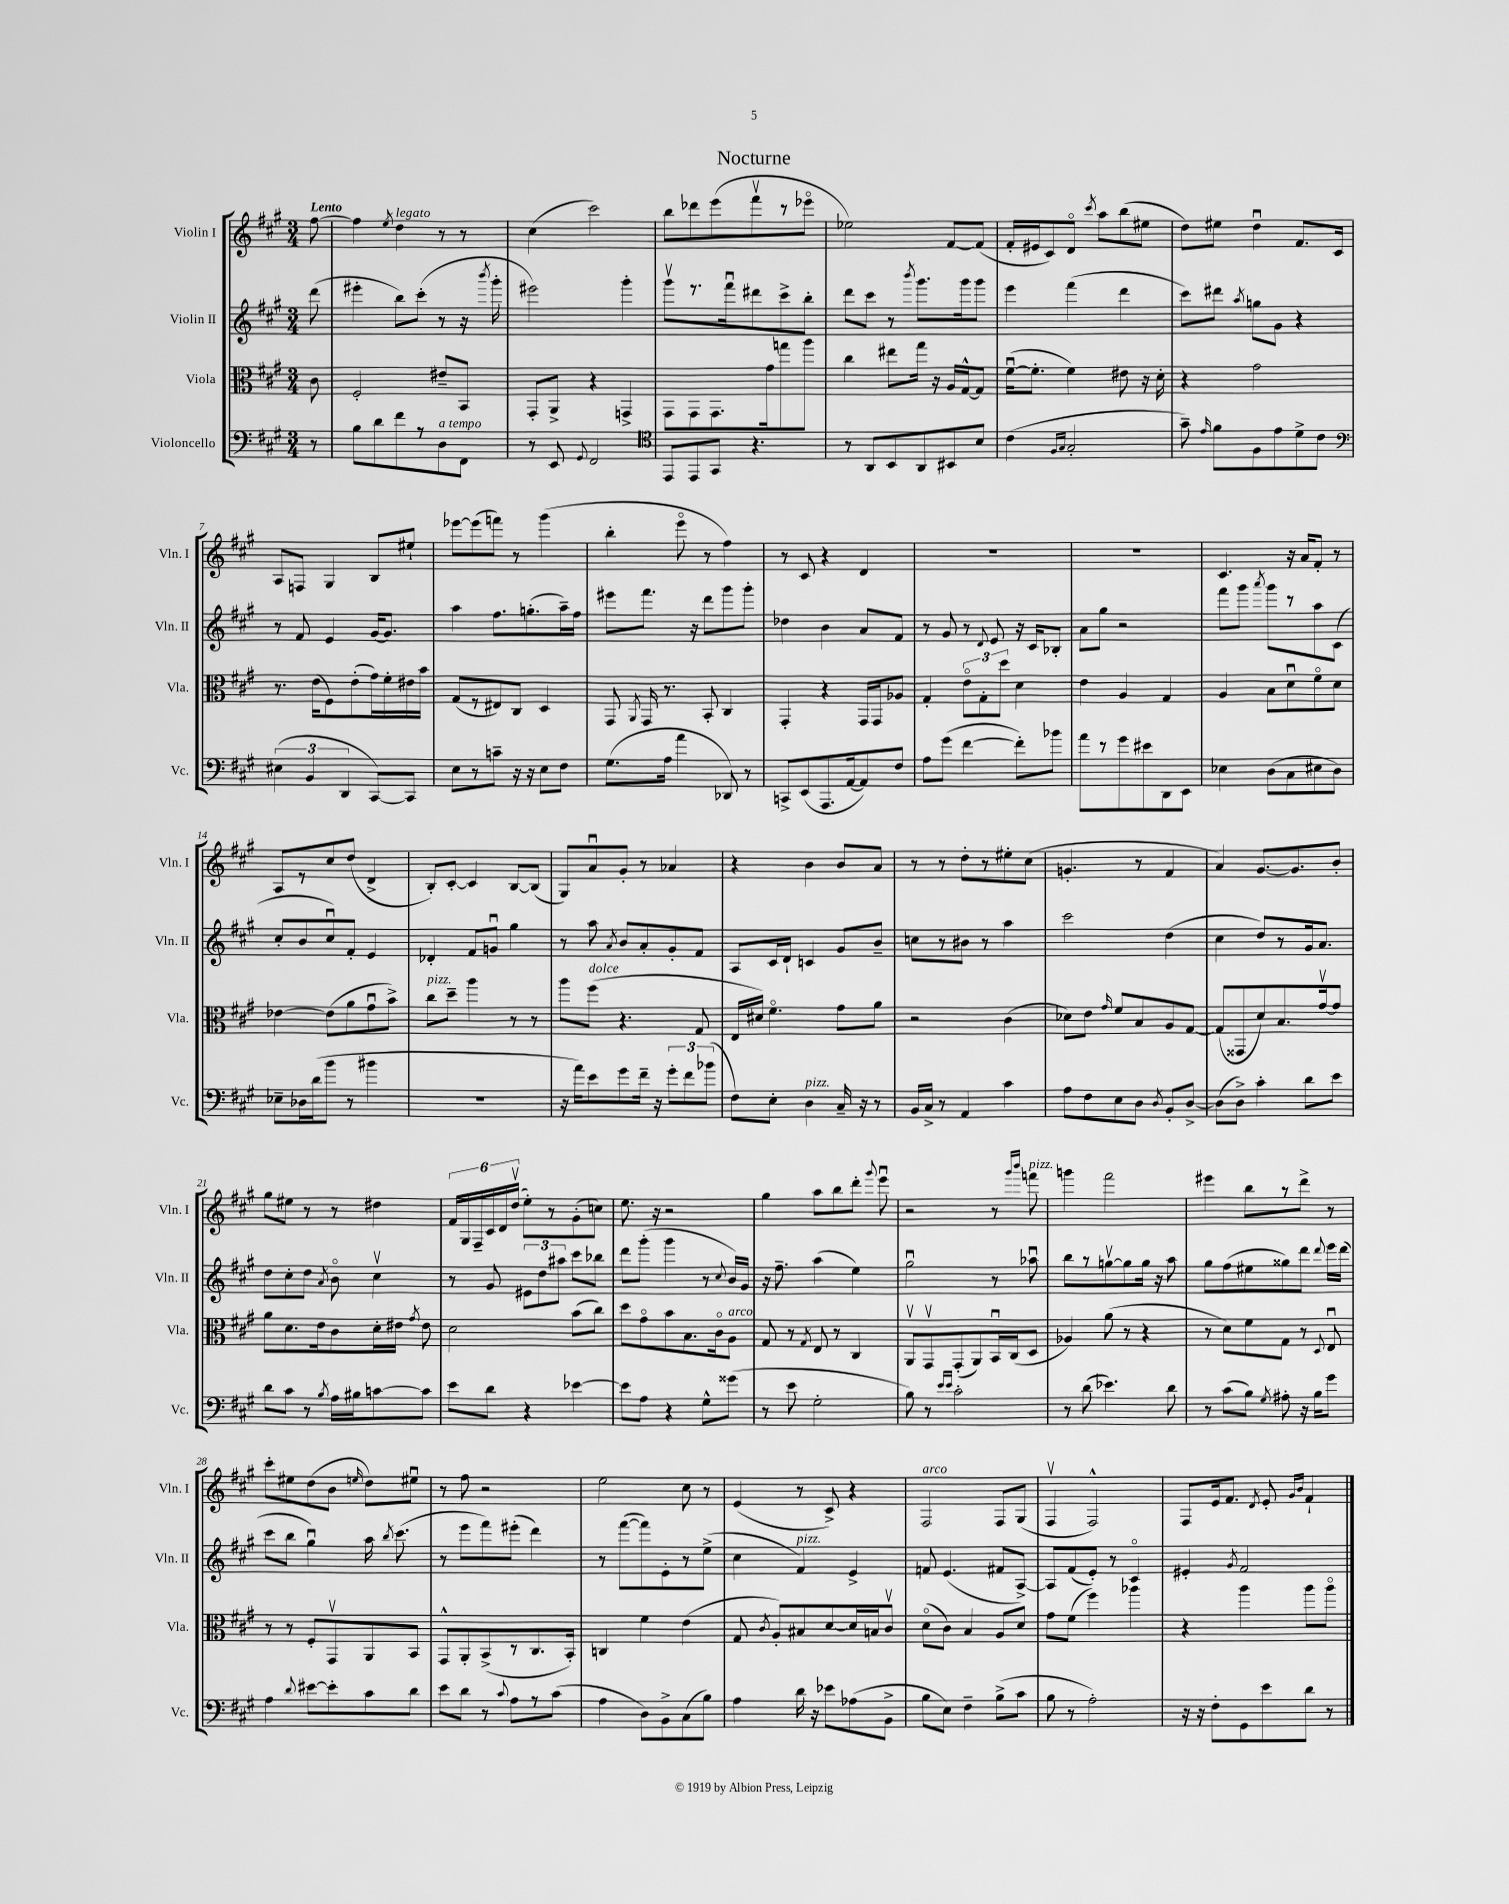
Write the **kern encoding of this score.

**kern	**kern	**kern	**kern
*part4	*part3	*part2	*part1
*staff4	*staff3	*staff2	*staff1
*I"Violoncello	*I"Viola	*I"Violin II	*I"Violin I
*I'Vc.	*I'Vla.	*I'Vln. II	*I'Vln. I
*clefF4	*clefC3	*clefG2	*clefG2
*k[f#c#g#]	*k[f#c#g#]	*k[f#c#g#]	*k[f#c#g#]
*M3/4	*M3/4	*M3/4	*M3/4
=	=	=	=
!	!	!	!LO:TX:a:B:t=Lento
8r	8c#\	(8ddd\	[8ff#\
=1	=1	=1	=1
8B\L	2F#'/	4eee#X'\	4ff#\]
8d\	.	.	.
.	.	.	8qee/
!	!	!	!LO:TX:a:i:t=legato
8f#\	.	8bb\L)	4dd\
8r	.	(8ccc#'\J	.
!LO:TX:a:i:t=a tempo	!	!	!
8D\	8e#X~/L	8r	8r
8FF#\J	8BB/J	16r	8r
.	.	8qbbb/	.
.	.	16ggg#'\	.
=2	=2	=2	=2
8r	8GG#'/L	2eee#X\)	(4cc#\
8EE/	8AA^/J	.	.
8qqGG#/	.	.	.
2FF#/	4r	.	2ccc#\)
.	4GGn^/	4ggg#'\	.
=3	=3	=3	=3
*clefC4	*	*	*
8EE/L	8GG#\L	8ggg#v\L	8bb\L
8EE/	8GG#\	8.r	8ddd-X\
8GG#/J	8.GG#\	.	(8eee\
.	.	16fff#u\k	.
4.r	.	8ddd#X\	8fff#v\
.	16g#\k	.	.
.	8ggn\	8ccc#^\	8r
.	8aa\J	8bb'\J	8eee-X\J
=4	=4	=4	=4
8r	4cc#\	8ddd\L	2ee-X\)
8AA/L	.	8ccc#\J	.
8BB/	8ee#X\L	8r	.
.	.	8qbbb/	.
8AA/	16gg#\Jk	8.ggg#\L	.
.	16r	.	.
8BB#X/	16A/LL	.	[8f#/L
.	[16G#^^/J	16ggg#\k	.
8B/J	8G#/J]	8ggg#\J	(8f#/J]
=5	=5	=5	=5
(4c#\	([16f#u\KL	4eee\	16f#'/LL
.	8.f#'\J]	.	16e#X/J
.	.	.	8c#/)
16qqF#/LL	.	.	.
16qqG#/JJ	.	.	.
2G#'/	4f#\)	(4fff#\	8d/J
.	.	.	8qccc#/
.	.	.	8aa\L
.	8e#X\	4ddd\	(8bb\
.	16r	.	8ee#X\J
.	16d'\	.	.
=6	=6	=6	=6
8g#~\)	4r	8ccc#\L)	8dd\L)
16qqe/	.	.	.
8f#\L	.	8ddd#X\J	8ee#X\J
.	.	8qaa/	.
8F#\	2g#\	8ggn\L	4ddu\
8e\	.	8g#\J	.
8d^\	.	4r	8.f#/L
8c#\J	.	.	.
.	.	.	16c#/Jk
!!LO:LB:g=z
=7	=7	=7	=7
*clefF4	*	*	*
(6E#X\	8.r	8r	8A/L
.	.	8f#/	8Fn/J
6BB/	.	.	.
.	(16e\KL	.	.
.	8F#\)	4e/	4G#/
6DD/	.	.	.
.	(8e'\	.	.
[8CC#/L)	16g#\L)	[16g#/KL	8B/L
.	16f#'\	8.g#/J]	.
8CC#/J]	16e#X\	.	8ee#X`/J
.	16b\JJ	.	.
=8	=8	=8	=8
8E\L	(8G#/L	4aa\	[8eee-X\L
8r	8r	.	(8eee-\]
8cn~\J	8E#X/)	8.ff#\L	8fffn\J)
16r	8C#/J	.	8r
16r	.	(8.ggn'\	.
8E\L	4D/	.	(4ggg#\
8F#\J	.	16aa~\L)	.
.	.	16ff#\JJ	.
=9	=9	=9	=9
(8.G#\L	8GG#/	8eee#X\L	4bb'\
.	8qAA/	.	.
.	16GG#/	8.fff#\J	.
16A\Jk	8.r	.	.
4a\	.	.	8eee\
.	.	16r	.
.	8BB'/	8ddd\L	8r
8DD-X/)	4C#/	8ggg#\	4ff#\)
8r	.	8ggg#'\J	.
=10	=10	=10	=10
8CCn^/L	4GG#'/	4dd-X\	8r
(8EE/	.	.	8c#/
8.AAA/	4r	4b\	4r
[16AA/k	.	.	.
8AA/])	16GG#/LL	8a/L	4d/
.	16GG#/J	.	.
8F#/J	8A-X/J	8f#/J	.
=11	=11	=11	=11
8A\L	4G#'/	8r	2.r
(8g#\J	.	8g#/	.
[4f#\	12e\L	8r	.
.	12G#'\	.	.
.	.	8qqd/	.
.	.	8e/	.
.	12dd\J	.	.
8f#'\L])	4d\	16r	.
.	.	16c#/KL	.
8b-X\J	.	8B-X'/J	.
=12	=12	=12	=12
8a\L	4e\	8a\L	2.r
8r	.	8gg#\J	.
8g#\	4A/	2r	.
8e#X\	.	.	.
8DD\	4G#/	.	.
8EE\J	.	.	.
=13	=13	=13	=13
4E-X\	4A/	8fff#\L	4.c#/
.	.	8ggg#\J	.
.	.	8qaaa/	.
(8D\L	8B\L	8ggg#\L	.
8C#\	8du\	8r	16r
.	.	.	16a/KL
8E#X\	8f#\	8aa\	8f#'/J
8D\J)	8d\J	(8c#\J	8r
!!LO:LB:g=z
=14	=14	=14	=14
8E-X~\L	[4e-X\	8cc#'/L	8A/L
16D-X\L	.	8b/	8r
(16d\J	.	.	.
8b\J	(8e-\L]	8cc#u/)	8cc#/
8r	8a\	8f#'/J	(8dd/J
4b#X\	8g#u\	4e/	4d^/
.	8b^\J)	.	.
=15	=15	=15	=15
!	!LO:TX:a:i:t=pizz.	!	!
2.r	8cc#\L	4d-X'/	8B'/L)
.	8dd~\J	.	[8c#'/J
.	4aa\	8f#/L	4c#/]
.	.	8gnu/J	.
.	8r	4gg#\	[8B/L
.	8r	.	(8B/J]
=16	=16	=16	=16
16r	8aa\L	8r	8G#/L)
16a\KL)	.	.	.
!	!LO:TX:a:i:t=dolce	!	!
8e\	(8ff#\J	8aa\	8au/
.	.	8qa/	.
8g#\	4.r	8b/L	8g#'/J
16f#~\Jk	.	8a'/	8r
16r	.	.	.
12g#'\L	.	8g#'/	4a-X/
12f#\	.	.	.
.	8G#/	8f#/J	.
(12b-X\J	.	.	.
=17	=17	=17	=17
8F#\L)	16E/LL	8A/L	4r
.	16d#X/JJ)	.	.
8E'\J	4.f#\	16c#/L	.
.	.	16d`/JJ	.
!LO:TX:a:i:t=pizz.	!	!	!
4D\	.	4cn/	4b\
16C#~/	8g#\L	8g#/L	8b/L
16r	.	.	.
8r	8a\J	8b~/J	8a/J
=18	=18	=18	=18
16BB/LL	2r	8ccn\L	8r
16C#^/JJ	.	.	.
8r	.	8r	8r
4AA/	.	8b#X\J	8dd'\L
.	.	8r	8r
4c#\	(4c#\	4aa\	8ee#X'\
.	.	.	(8cc#\J
=19	=19	=19	=19
8A\L	8d-X\L)	2ccc#\	4.gn'/
8F#\	8e\J	.	.
.	16qqg#/	.	.
8E\	8f#/L	.	.
8D\J	8B/	.	8r
8qD/	.	.	.
8BB'/L	8A/	(4dd\	4f#/
[8D^/J	[8G#/J	.	.
=20	=20	=20	=20
(8D\L]	(8G#/L]	4cc#\	4a/)
8D^\J)	8GG##X/	.	.
4c#'\	8d/)	8dd/L)	[8.g#/L
.	8.B/	8r	.
.	.	.	8.g#/]
8d\L	.	16g#/k	.
.	[16g#v/k	8.a/J	.
8e\J	8g#/J]	.	8b'/J
!!LO:LB:g=z
=21	=21	=21	=21
8d\L	8a\L	8dd\L	8gg#\L
8c#\J	8.d\	8cc#'\	8ee#X\J
8r	.	8dd\J	8r
.	16e\k	.	.
8qB/	.	8qa/	.
16A\LL	8c#\	8b\	8r
16B#X\J	.	.	.
[8cn\	16d'\L	4cc#v\	4dd#X\
.	16e#X\JJ	.	.
.	8qg#/	.	.
8c\J]	8e#\	.	.
=22	=22	=22	=22
8e\L	2d\	8r	24f#/LL
.	.	.	24G#/
.	.	.	24F#~/
8d\J	.	8g#/	24c#/
.	.	.	24d/
.	.	.	(24ddv/JJ
4r	.	12e#X\L	8ee'\L)
.	.	12dd\	.
.	.	.	8r
.	.	12aa#X\J	.
[4e-X\	(8b\L	8ccc#\L	(8g#'\
.	8cc#\J)	8bb-X\J	8ccn\J)
=23	=23	=23	=23
8e-\L]	8dd\L	8ddd\L	8.ee\
8A\J	8g#\	(8ggg#'\J	.
.	.	.	16r
4r	8b\	4ggg#\	2r
.	8.B\	.	.
8G#^^\L	.	8r	.
.	16c#\k	.	.
.	.	8qqcc#/	.
!	!LO:TX:a:i:t=arco	!	!
(8g##X\J	8A\J	16b/LL)	.
.	.	16g#/JJ	.
=24	=24	=24	=24
8r	8G#/	16r	4gg#\
.	.	8.ff#~\	.
8e\	8r	.	.
.	8qG#/	.	.
2G#'\	8E/	(4aa\	8aa\L
.	8r	.	8bb\
.	4C#/	4ee\)	8ddd'\J
.	.	.	8qqggg#/
.	.	.	8eeeu\
=25	=25	=25	=25
8B\)	8AAv/L	2gg#u\	2r
8r	8GG#v/	.	.
16qqe/LL	.	.	.
16qqe/JJ	.	.	.
2c#'\	(8GG#'/	.	.
.	8AA/)	.	.
.	16BBu/L	8r	8r
.	(16C#/J	.	.
.	.	.	16qqggg#/LL
.	.	.	16qqbbb/JJ
!	!	!	!LO:TX:a:i:t=pizz.
.	8D/J	8aa-Xu\	8fffn\
=26	=26	=26	=26
8r	4A-X/)	8bb\L	4gggn\
(8d\	.	8r	.
4.e-X\)	(8a\	[8ggnv\	2fff#\
.	8r	8gg\]	.
.	4r	16gg\Jk	.
.	.	16r	.
8d\	.	8aa\	.
=27	=27	=27	=27
8r	8r	8gg#\L	4eee#X\
(8c#\L	8d\L)	(8ff#\	.
8B\J)	8f#\	8ee#X\	8bb\L
8qG#/	.	.	.
8A#X'\	8G#\J	8gg##X\)	8r
16r	8r	8ddd\J	8ddd^\J
16B\KL	.	.	.
.	8qqD/	8qqddd/	.
8g#\J	8Eu/	16eee\LL	8r
.	.	(16ddd\JJ	.
!!LO:LB:g=z
=28	=28	=28	=28
4A\	8r	8ccc#\L	8ccc#'\L
.	8r	8bb\J	8ee#X\
8qqd/	.	.	.
[8e#X\L	8F#'/L	4gg#u\)	(8dd\
8e#'\]	8GG#v/	.	8b\J
.	.	.	16qqeen/
8c#\	8AA/	16aa\	8dd\L)
.	.	8qbb/	.
.	.	(8.ccc#\	.
8d\J	8BB/J	.	8ee#Xu\J
=29	=29	=29	=29
8e\L	8GG#^^/L	8r	8r
8d\J	8AA'/	8eee\L	8ff#\
8r	(8BB^/	8fff#\)	2r
8qqc#/	.	.	.
8A\L	8r	(8eee#X'\J	.
8r	8.C#/	4ddd\)	.
(8c#\J	.	.	.
.	16BB'/Jk)	.	.
=30	=30	=30	=30
4A\	4Cn/	8r	2ee\
.	.	([8fff#\L	.
8D\L)	4f#\	8fff#\])	.
8BB^\	.	8e'\	.
(8C#\	(4e\	8r	8cc#\
8B\J)	.	(8ee^\J	8r
=31	=31	=31	=31
4A\	8G#/	4cc#\	(4e/
.	8qc#/	.	.
.	8A'/L)	.	.
!	!	!LO:TX:a:i:t=pizz.	!
16d\	8B#X/	4f#/)	8r
16r	.	.	.
8e-X\L	[8d/	.	8c#^/)
(8A-X\	16d/L]	4e^/	4r
.	16Bn/J	.	.
8BB^\J	8c#v/J	.	.
=32	=32	=32	=32
!	!	!	!LO:TX:a:i:t=arco
8B\L	(8d\L	8fn/	2F#/
8E\J)	8c#\J)	(4.e/	.
4F#~\	4B/	.	.
(8B^\L	8A/L	8f#X/L	8F#/L
8c#\J	8d/J	[8A^/J)	(8G#/J
=33	=33	=33	=33
8B\	8g#\L	8A/L]	4F#v/
8r	(8f#\J	(8f#/	.
2A'\)	4ff#\)	8e'/J)	2F#^^/)
.	.	8r	.
.	4aa-X\	4c#/	.
=34	=34	=34	=34
16r	4r	4e#X'/	8F#/L
16r	.	.	.
8F#'\L	.	.	16e/k
.	.	.	8.f#/J
.	.	8qg#/	.
8GG#\	4aa\	2f#/	.
.	.	.	8qd/
8e\	.	.	8e'/
.	.	.	16qqg#/LL
.	.	.	16qqb/JJ
8d\J	8aa\L	.	4f#`/
8r	8aa\J	.	.
==	==	==	==
*-	*-	*-	*-
